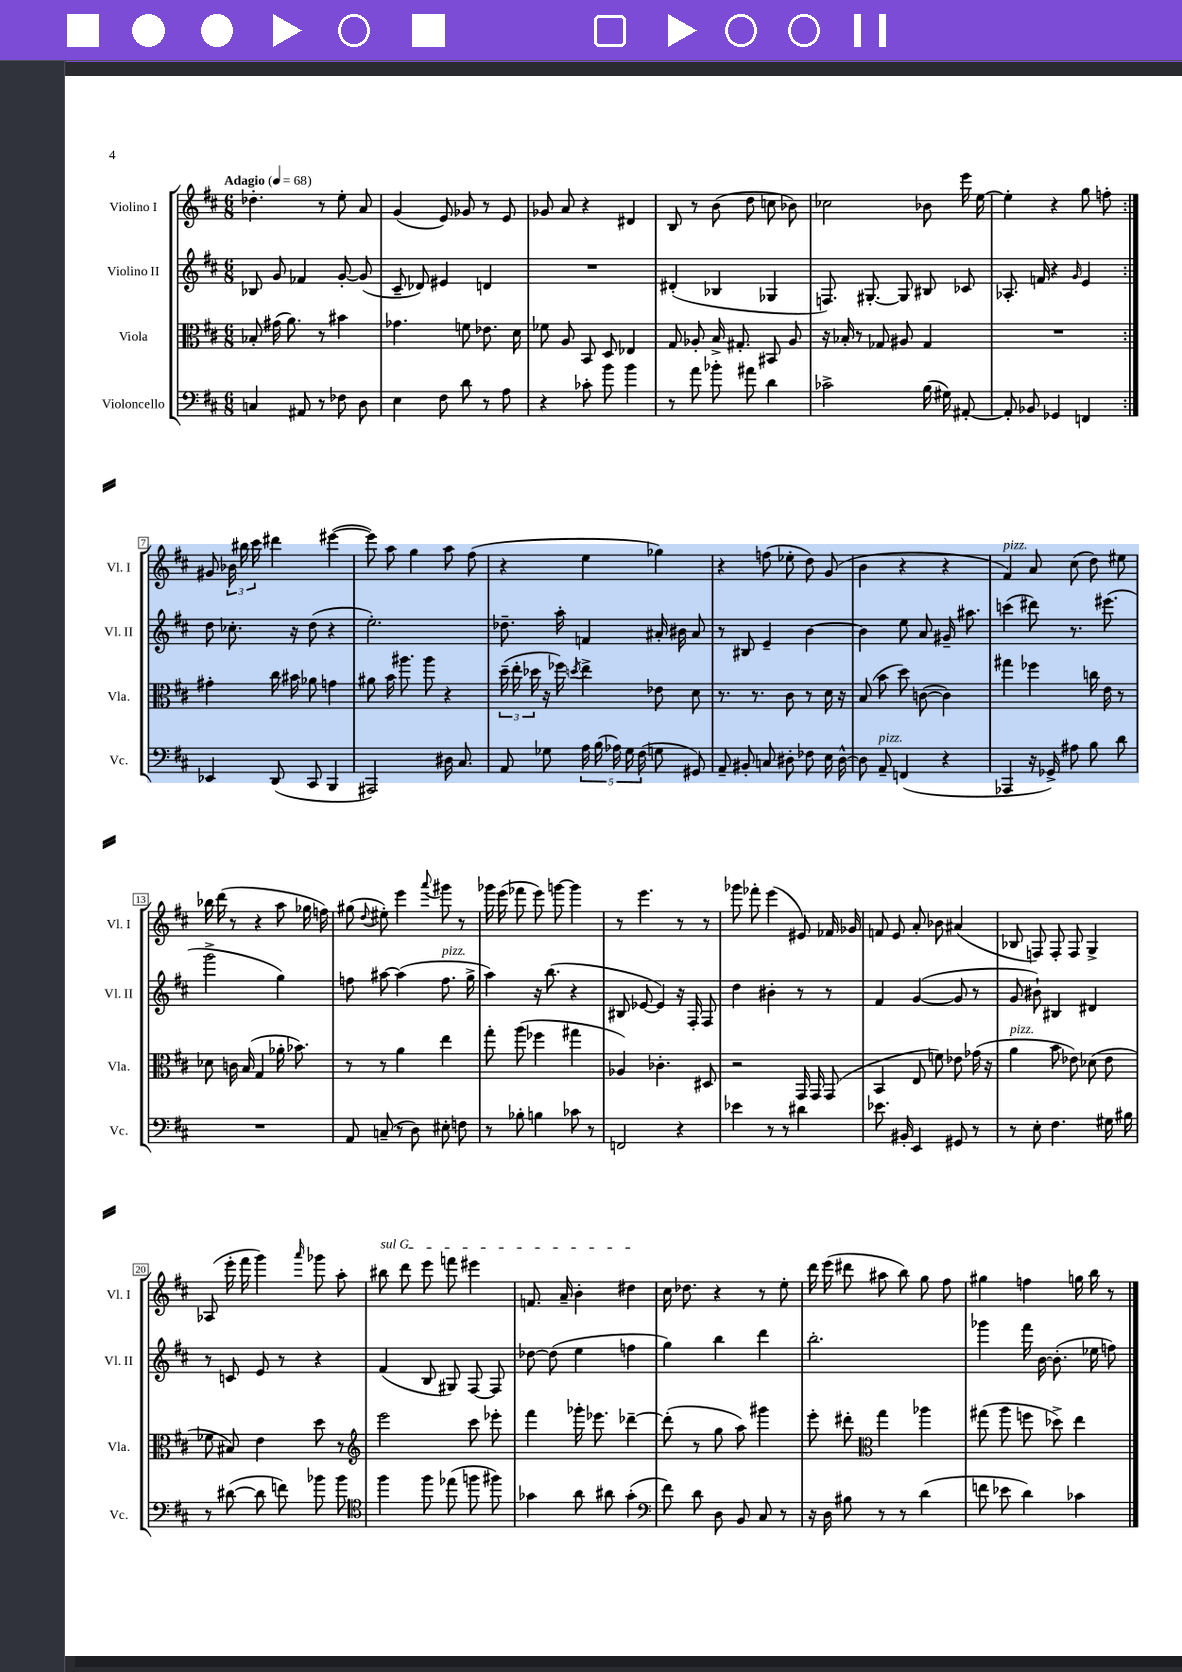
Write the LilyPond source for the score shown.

<<
\new StaffGroup <<
\new Staff = "s0" \with { instrumentName = "Violino I" shortInstrumentName = "Vl. I" } {
    \clef treble \key d \major \numericTimeSignature \time 6/8 \tempo "Adagio" 4 = 68
    \autoBeamOff \repeat volta 2 { des''4.-. r8 e''8-. a'8 |
    g'4( e'8) ges'8 r8 e'8 |
    ges'8 a'8 r4 dis'4 |
    b8 r8 b'8( d''8 c''8 bes'8) |
    ces''2 bes'8 e'''16 e''16~ |
    e''4-. r4 g''8 f''8-. | }
    gis'8 \tuplet 3/2 { bes'16 bis''16 cis'''16 } dis'''4 eis'''4~( |
    eis'''8) a''8 g''4 a''8 fis''8( |
    r4 e''4 ges''4) |
    r4 f''8( ees''8-. d''8) g'8( |
    b'4 r4 r4 |
    fis'4^\markup { \italic "pizz." }) a'8 cis''8( d''8) eis''8 |
    bes''16 d'''16( r8 r4 a''8 ges''16 f''16) |
    gis''8( \appoggiatura { d''8 } eis''8-.) e'''4 \appoggiatura { a'''8 } gis'''8 r8 |
    ges'''16 e'''16( fes'''8 e'''8) g'''8~ g'''4 |
    r8 e'''4. r8 r8 |
    ges'''8 fes'''8-. e'''4( eis'8) fes'16 ges'16 |
    f'8 e'8 a'8-. bes'8 ais'4( |
    bes8 f8) f8-. f8 g4-> |
    aes8( e'''16-. fis'''16 g'''4) \grace { a'''16 } ges'''8 a''8-. |
    \once \override TextSpanner.bound-details.left.text = \markup { \italic "sul G" } bis''8\startTextSpan d'''8 e'''8 f'''8 eis'''4 |
    f'8. a'16-- b'4-. dis''4\stopTextSpan |
    cis''16 des''8. r4 r8 e''8-. |
    d'''16 e'''16( dis'''8 ais''8 b''8) g''8 fis''8 |
    gis''4 f''4 g''16 b''16 r8 \bar "|." |
}
\new Staff = "s1" \with { instrumentName = "Violino II" shortInstrumentName = "Vl. II" } {
    \clef treble \key d \major \numericTimeSignature \time 6/8
    \autoBeamOff \repeat volta 2 { bes8 g'8 fes'4 g'8~-. g'8( |
    cis'8-- des'8) eis'4 d'4 |
    R2. |
    dis'4-.( bes4 ges4 |
    f8.) gis8.~-. gis8 bis8 ces'8 |
    aes8.-. f'16 r4 \grace { g'16 } e'4 | }
    d''8 ces''8.-. r16 d''8( r4 |
    e''2.-.) |
    des''8.-- a''16-. f'4 ais'16-. bis'16 ais'8 |
    r8 bis8 e'4-- b'4~ |
    b'4 e''8 a'8 gis'16-- ais''8. |
    c'''4( dis'''8) r8. eis'''8.( |
    g'''2-> g''4) |
    f''8 ais''8~ ais''4( f''8.^\markup { \italic "pizz." } g''16-> |
    a''4) r16 b''8.( r4 |
    bis8 ees'8~ ees'4) r16 fis16-. fis8 |
    d''4 bis'4-. r8 r8 |
    fis'4 g'4~( g'8 r8 |
    g'8 bis'8-!) bis4 dis'4 |
    r8 c'8 e'8 r8 r4 |
    fis'4( b8 gis8) fis8~ fis8 |
    des''8~ des''8( e''4 f''4 |
    g''4) b''4 d'''4 |
    b''2.-. |
    ges'''4 fis'''16 b'16~ b'8.-.( ees''16 f''8) \bar "|." |
}
\new Staff = "s2" \with { instrumentName = "Viola" shortInstrumentName = "Vla." } {
    \clef alto \key d \major \numericTimeSignature \time 6/8
    \autoBeamOff \repeat volta 2 { bes8-. gis'16( a'8.) r8 bis'4 |
    ges'4. f'8 ees'8. d'16 |
    fes'8 a8 b,8 d8 ees4 |
    g8 aes8-. b16-> gis8.-. bis,8 aes8 |
    r16 bes16-. r8 ges8 ais8 ges4 |
    R2. | }
    gis'4-. cis''16 bis'16 aes'8 g'4 |
    ais'8 b'16 ais''8. ais''8 r4 |
    \tuplet 3/2 { d''16--( e''16-. des''16 } r16 fes''16) \acciaccatura { d''8 } e''4-> ees'8 d'8 |
    r8. r8. cis'8 r8 d'16 r16 |
    b8( b'8 d''8) c'8~( c'4) |
    gis''4 fes''4 c''16 e'16 r8 |
    des'8 c'16 b16( g4 aes'16-. bes'8.) |
    r8 r8 a'4 e''4 |
    g''8-. a''8( fes''4 gis''4 |
    aes4) ces'4.-. dis8 |
    r2 g,16 g,16 g,8( |
    b,4 e8 f'8) ees'8 ges'16( r16 |
    a'4^\markup { \italic "pizz." } b'8 ees'8) des'8( ees'8 |
    fes'8 bis8) e'4 d''8 r8 |
    \clef treble e'''2 cis'''8 ees'''8-. |
    fis'''4 ges'''16-. ees'''8. des'''4~-- |
    des'''8-.( r8 g''8 a''8) gis'''4 |
    e'''8-. dis'''8-. \clef alto g''4 aes''4 |
    gis''8( a''8 f''8 des''8->) e''4 \bar "|." |
}
\new Staff = "s3" \with { instrumentName = "Violoncello" shortInstrumentName = "Vc." } {
    \clef bass \key d \major \numericTimeSignature \time 6/8
    \autoBeamOff \repeat volta 2 { c4 ais,8 r8 fes8 d8 |
    e4 fis8 d'8 r8 a8 |
    r4 ces'8-. b'8 b'4 |
    r8 a'8 bes'8-. ais'8 d'4 |
    ces'2-> b16( gis16) ais,8~-. |
    ais,8-. bes,8 ges,4 f,4 | }
    ees,4 d,8( cis,8 b,,4 |
    ais,,2) dis16 cis8. |
    a,8 ges8 \tuplet 5/4 { a16 b16( aes16) ges16 fis16( } g8 gis,8) |
    a,8-- bis,8-. c8 dis8-. fes8 e16 dis16~-^ |
    dis8 a,8--^\markup { \italic "pizz." } f,4( r4 |
    aes,,4 r16 ges,16->) ais8 b8 d'8 |
    R2. |
    a,8 c8--( r8 d8) eis8-. f8 |
    r8 bes8-. b4 ces'8 r8 |
    f,2 r4 |
    ees'4 r8 r8 dis'4 |
    ees'8. bis,16-. e,4 gis,8 r8 |
    r8 e8-. fis4. gis16 bis16 |
    r8 dis'8~( dis'8 f'8) bes'8 bes'8 |
    \clef tenor fis''4 fis''8 ees''8( f''8 fis''8) |
    ges'4 a'8 ais'8 ges'4-.( |
    \clef bass fis'8) d'8 d8 b,8 cis8 r8 |
    r16 d16 bis8 r8 r8 d'4( |
    f'8 ees'8 d'4) ces'4 \bar "|." |
}
>>
>>
\layout { \context { \Score \override BarNumber.stencil = #(make-stencil-boxer 0.1 0.3 ly:text-interface::print) } }
